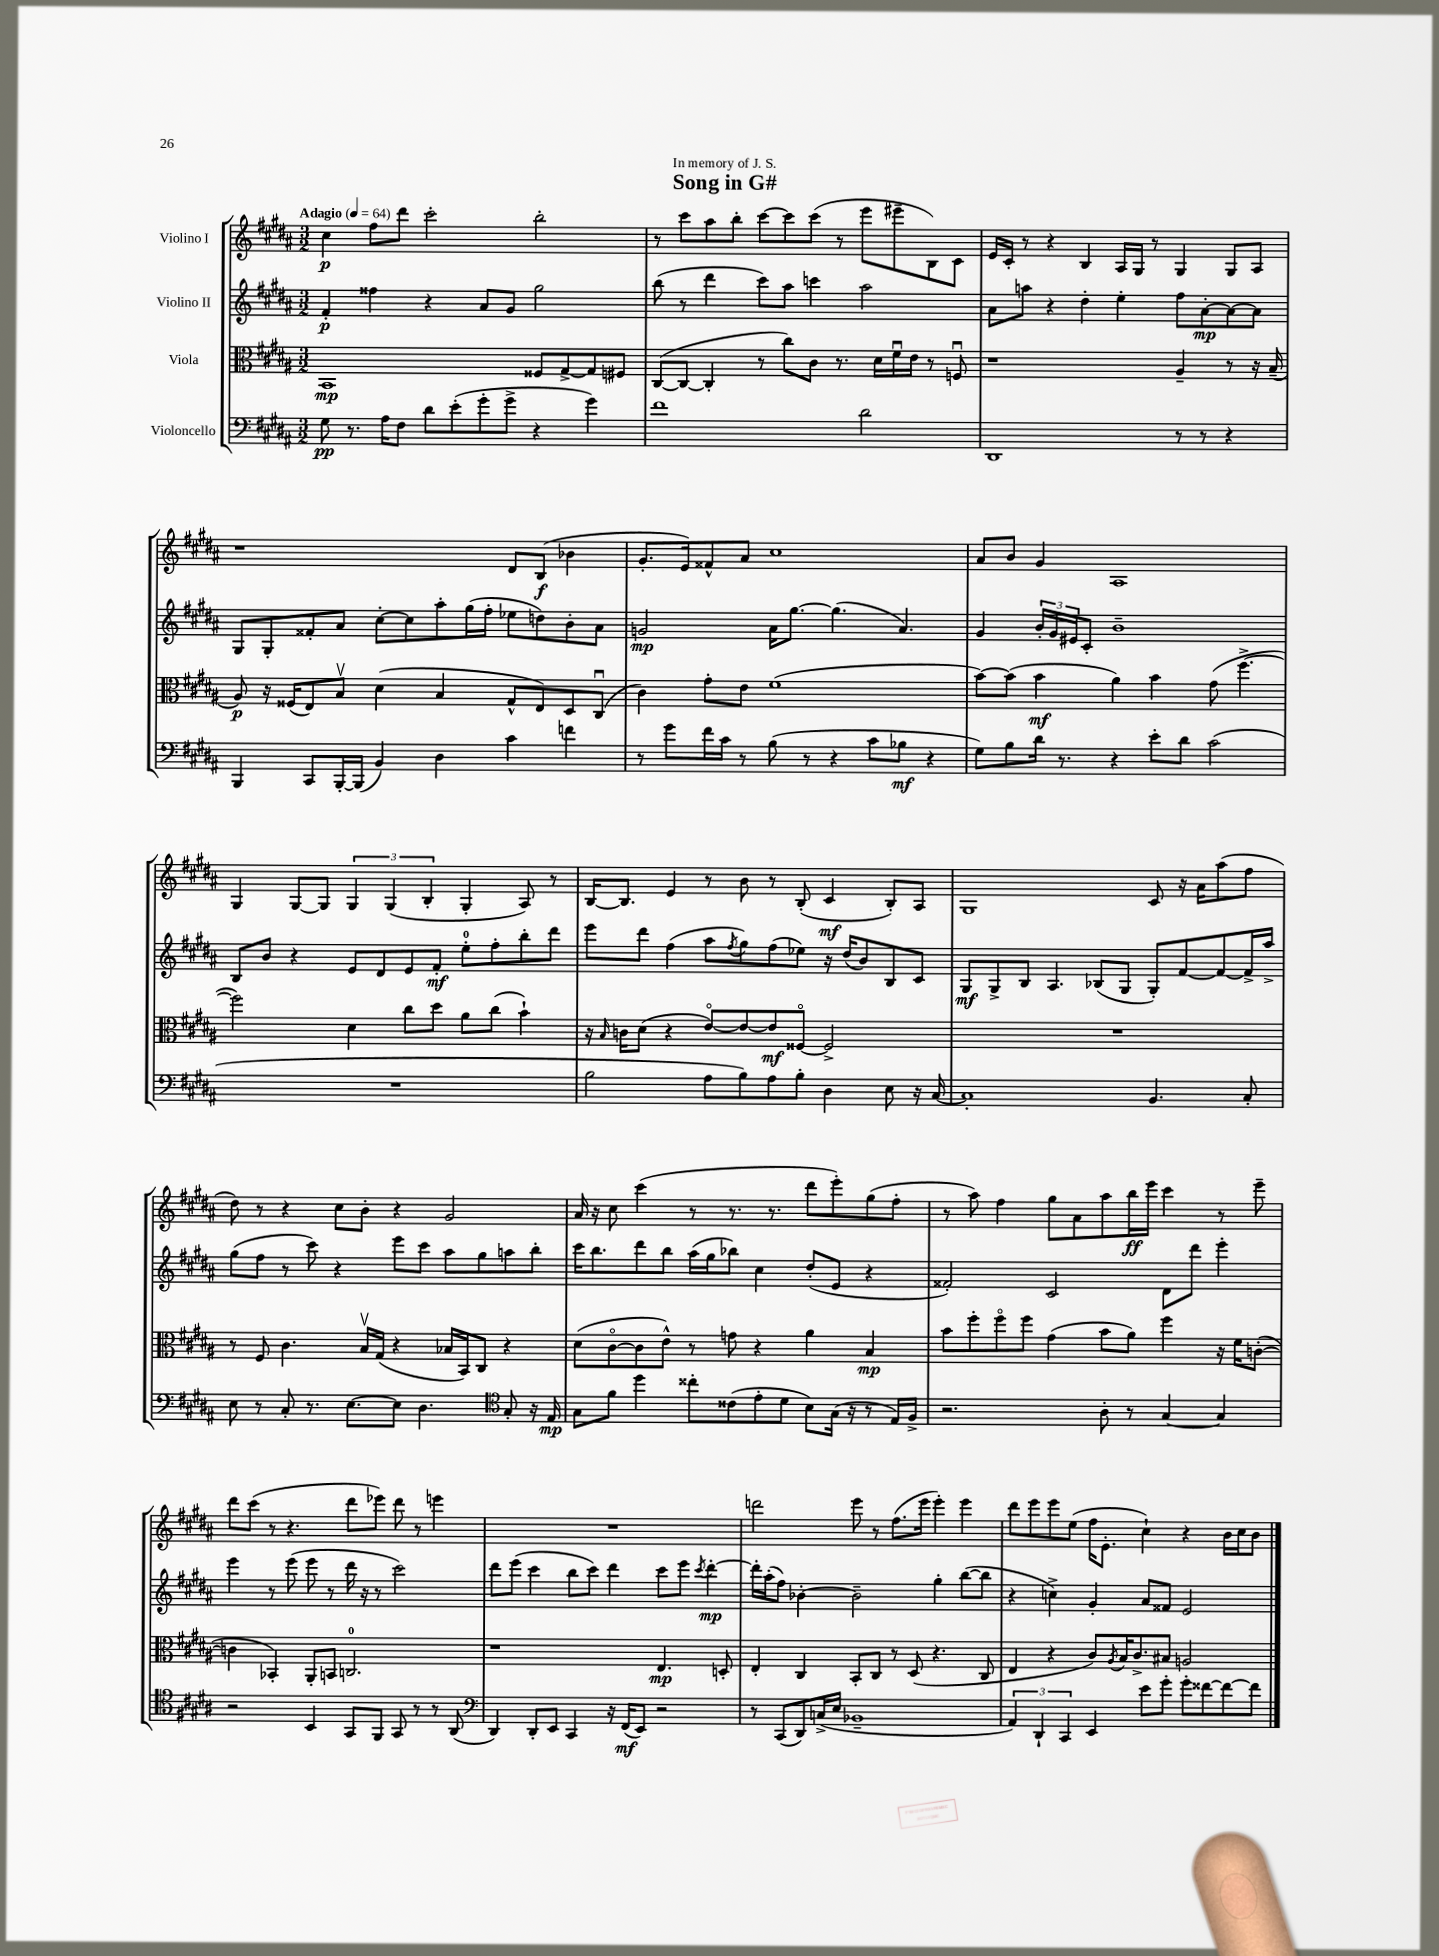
\header { title = "Song in G#" dedication = "In memory of J. S." }
<<
\new StaffGroup <<
\new Staff = "s0" \with { instrumentName = "Violino I" } {
    \clef treble \key b \major \numericTimeSignature \time 3/2 \tempo "Adagio" 4 = 64
    cis''4\p fis''8 dis'''8 cis'''2-. b''2-. |
    r8 cis'''8 ais''8 b''8-. cis'''8~ cis'''8 cis'''8( r8 e'''8 eis'''8-- b8) cis'8 |
    e'16 cis'16-. r8 r4 b4 ais16 gis16 r8 gis4 gis8 ais8 |
    r1 dis'8 b8\f( bes'4 |
    gis'8.-. e'16) fisis'8-^ ais'8 cis''1 |
    ais'8 b'8 gis'4 ais1 |
    gis4 gis8~ gis8 \tuplet 3/2 { gis4 gis4( b4-. } gis4-. ais8) r8 |
    b16~ b8. e'4 r8 b'8 r8 b8-.( cis'4\mf b8-.) ais8 |
    gis1 cis'8 r16 ais'16 ais''8( fis''8 |
    dis''8) r8 r4 cis''8 b'8-. r4 gis'2 |
    ais'16 r16 cis''8 cis'''4( r8 r8. r8. dis'''8 e'''8-.) gis''8( fis''8-. |
    r8 ais''8) fis''4 gis''8 ais'8 ais''8 b''16\ff e'''16 cis'''4 r8 e'''8-- |
    dis'''8 cis'''8( r8 r4. dis'''8 ees'''8) dis'''8 r8 e'''4 |
    R1. |
    d'''2 e'''8 r8 fis''8.( e'''16 e'''4-.) e'''4 |
    dis'''8 e'''8 e'''8 e''8( fis''16 e'8.-. cis''4-!) r4 b'16 cis''16 b'8 \bar "|." |
}
\new Staff = "s1" \with { instrumentName = "Violino II" } {
    \clef treble \key b \major \numericTimeSignature \time 3/2
    fis'4-.\p fisis''4 r4 ais'8 gis'8 gis''2 |
    b''8( r8 dis'''4 cis'''8) ais''8 c'''4 ais''2 |
    ais'8 a''8 r4 dis''4-. e''4-. fis''8 ais'8~-.\mp ais'8~ ais'8 |
    gis8 gis8-. fisis'8-. ais'8 cis''8~-. cis''8 ais''8-. gis''16( fis''16-. ees''8 d''8) b'8-. ais'8 |
    g'2\mp ais'16 gis''8.~ gis''4.( ais'4.) |
    gis'4 \tuplet 3/2 { b'16-. gis'16 eis'16 } cis'8-. b'1-- |
    b8 b'8 r4 e'8 dis'8 e'8 fis'8-.\mf e''8-0-. fis''8-. b''8-. dis'''8 |
    e'''8 dis'''8 fis''4( ais''8 \acciaccatura { fis''8 } gis''8) fis''8( ees''8) r16 dis''16( b'8) b8 cis'8 |
    gis8\mf gis8-> b8 ais4. bes8( gis8 gis8-.) fis'8~ fis'8~ fis'16-> ais''16-> |
    gis''8( fis''8 r8 cis'''8) r4 e'''8 cis'''8 ais''8 gis''8 a''8 b''8-. |
    cis'''16 b''8. dis'''8 b''8 ais''16( gis''16 bes''8) cis''4 dis''8-.( e'8 r4 |
    fisis'2-.) cis'2 dis'8 dis'''8 e'''4-. |
    e'''4 r8 e'''8( e'''8 r8 dis'''16 r16 r8 cis'''2) |
    dis'''8 e'''8( cis'''4 b''8 cis'''8) dis'''4 cis'''8 e'''8 \acciaccatura { cis'''8 } dis'''4~-.\mp |
    dis'''16-. ais''16-.( fis''8) bes'4~-. bes'2-- gis''4-. b''8~( b''8 |
    r4 c''4->) gis'4-. ais'8 fisis'8 e'2 \bar "|." |
}
\new Staff = "s2" \with { instrumentName = "Viola" } {
    \clef alto \key b \major \numericTimeSignature \time 3/2
    b,1\mp fisis8 gis8~-> gis8 fis8 |
    cis8~( cis8~ cis4-. r8 cis''8) cis'8 r8. dis'16 fis'16\downbow e'16 r8 f8\downbow |
    r1 ais4-- r8 r16 b16--( |
    ais8\p) r16 fisis16( e8) b8\upbow dis'4( b4 gis8-^ e8) dis8 cis8\downbow( |
    cis'4) gis'8-. e'8 fis'1( |
    b'8~) b'8( b'4\mf ais'4) b'4 gis'8( fis''4.~-> |
    fis''2) dis'4 cis''8 dis''8 ais'8 cis''8( b'4-!) |
    r16 \grace { b16 } c'16 dis'8( r4 e'8~\flageolet) e'8~ e'8\mf fisis8~\flageolet fisis2-> |
    R1. |
    r8 fis8 cis'4. b16\upbow gis16( r4 bes16 b,16) cis8 r4 |
    dis'8( cis'8~\flageolet cis'8 e'8-^) r8 g'8 r4 ais'4 b4\mp |
    b'8 fis''8-. fis''8\flageolet fis''8 gis'4( b'8 ais'8) fis''4 r16 fis'16 c'8~-.( |
    c'4 bes,4-.) ais,8-. b,8 c2.-0 |
    r1 e4.\mp d8-. |
    e4-. cis4 b,8-. cis8 r8 dis8( r4. cis8 |
    e4 r4 cis'8) \acciaccatura { ais8 } b16 cis'8.-> bis8 a2 \bar "|." |
}
\new Staff = "s3" \with { instrumentName = "Violoncello" } {
    \clef bass \key b \major \numericTimeSignature \time 3/2
    gis8\pp r8. ais16 fis8 dis'8 e'8-.( gis'8-. gis'8-> r4 gis'4) |
    fis'1 dis'2 |
    dis,1 r8 r8 r4 |
    b,,4 cis,8 b,,16~-. b,,16( b,4) dis4 cis'4 f'4 |
    r8 gis'8 fis'16 cis'16 r8 b8( r8 r4 cis'8 bes8\mf r4 |
    gis8) b8 dis'16 r8. r4 e'8-. dis'8 cis'2( |
    R1. |
    b2 ais8 b8) ais8 b8-. dis4 e8 r16 cis16~ |
    cis1-. b,4. cis8-. |
    e8 r8 cis8-. r8. e8.~ e8 dis4. \clef tenor gis8-. r16 e16\mp |
    gis8 fis'8 dis''4 cisis''8-. cisis'8( e'8-. dis'8 b8) gis16( r16 r8 e16) fis16-> |
    r2. ais8-. r8 gis4~ gis4 |
    r2 b,4 gis,8 fis,8 gis,8 r8 r8 ais,8( |
    \clef bass dis,4) dis,8-. e,8 cis,4 r16 fis,16\mf( e,8) r2 |
    r8 cis,8( dis,8) c16->( e16 bes,1-- |
    \tuplet 3/2 { ais,4) dis,4-! cis,4 } e,4 e'8 gis'8-. gis'8-. fisis'8~ fisis'8~ fisis'8 \bar "|." |
}
>>
>>
\layout { \context { \Score \remove "Bar_number_engraver" } }
